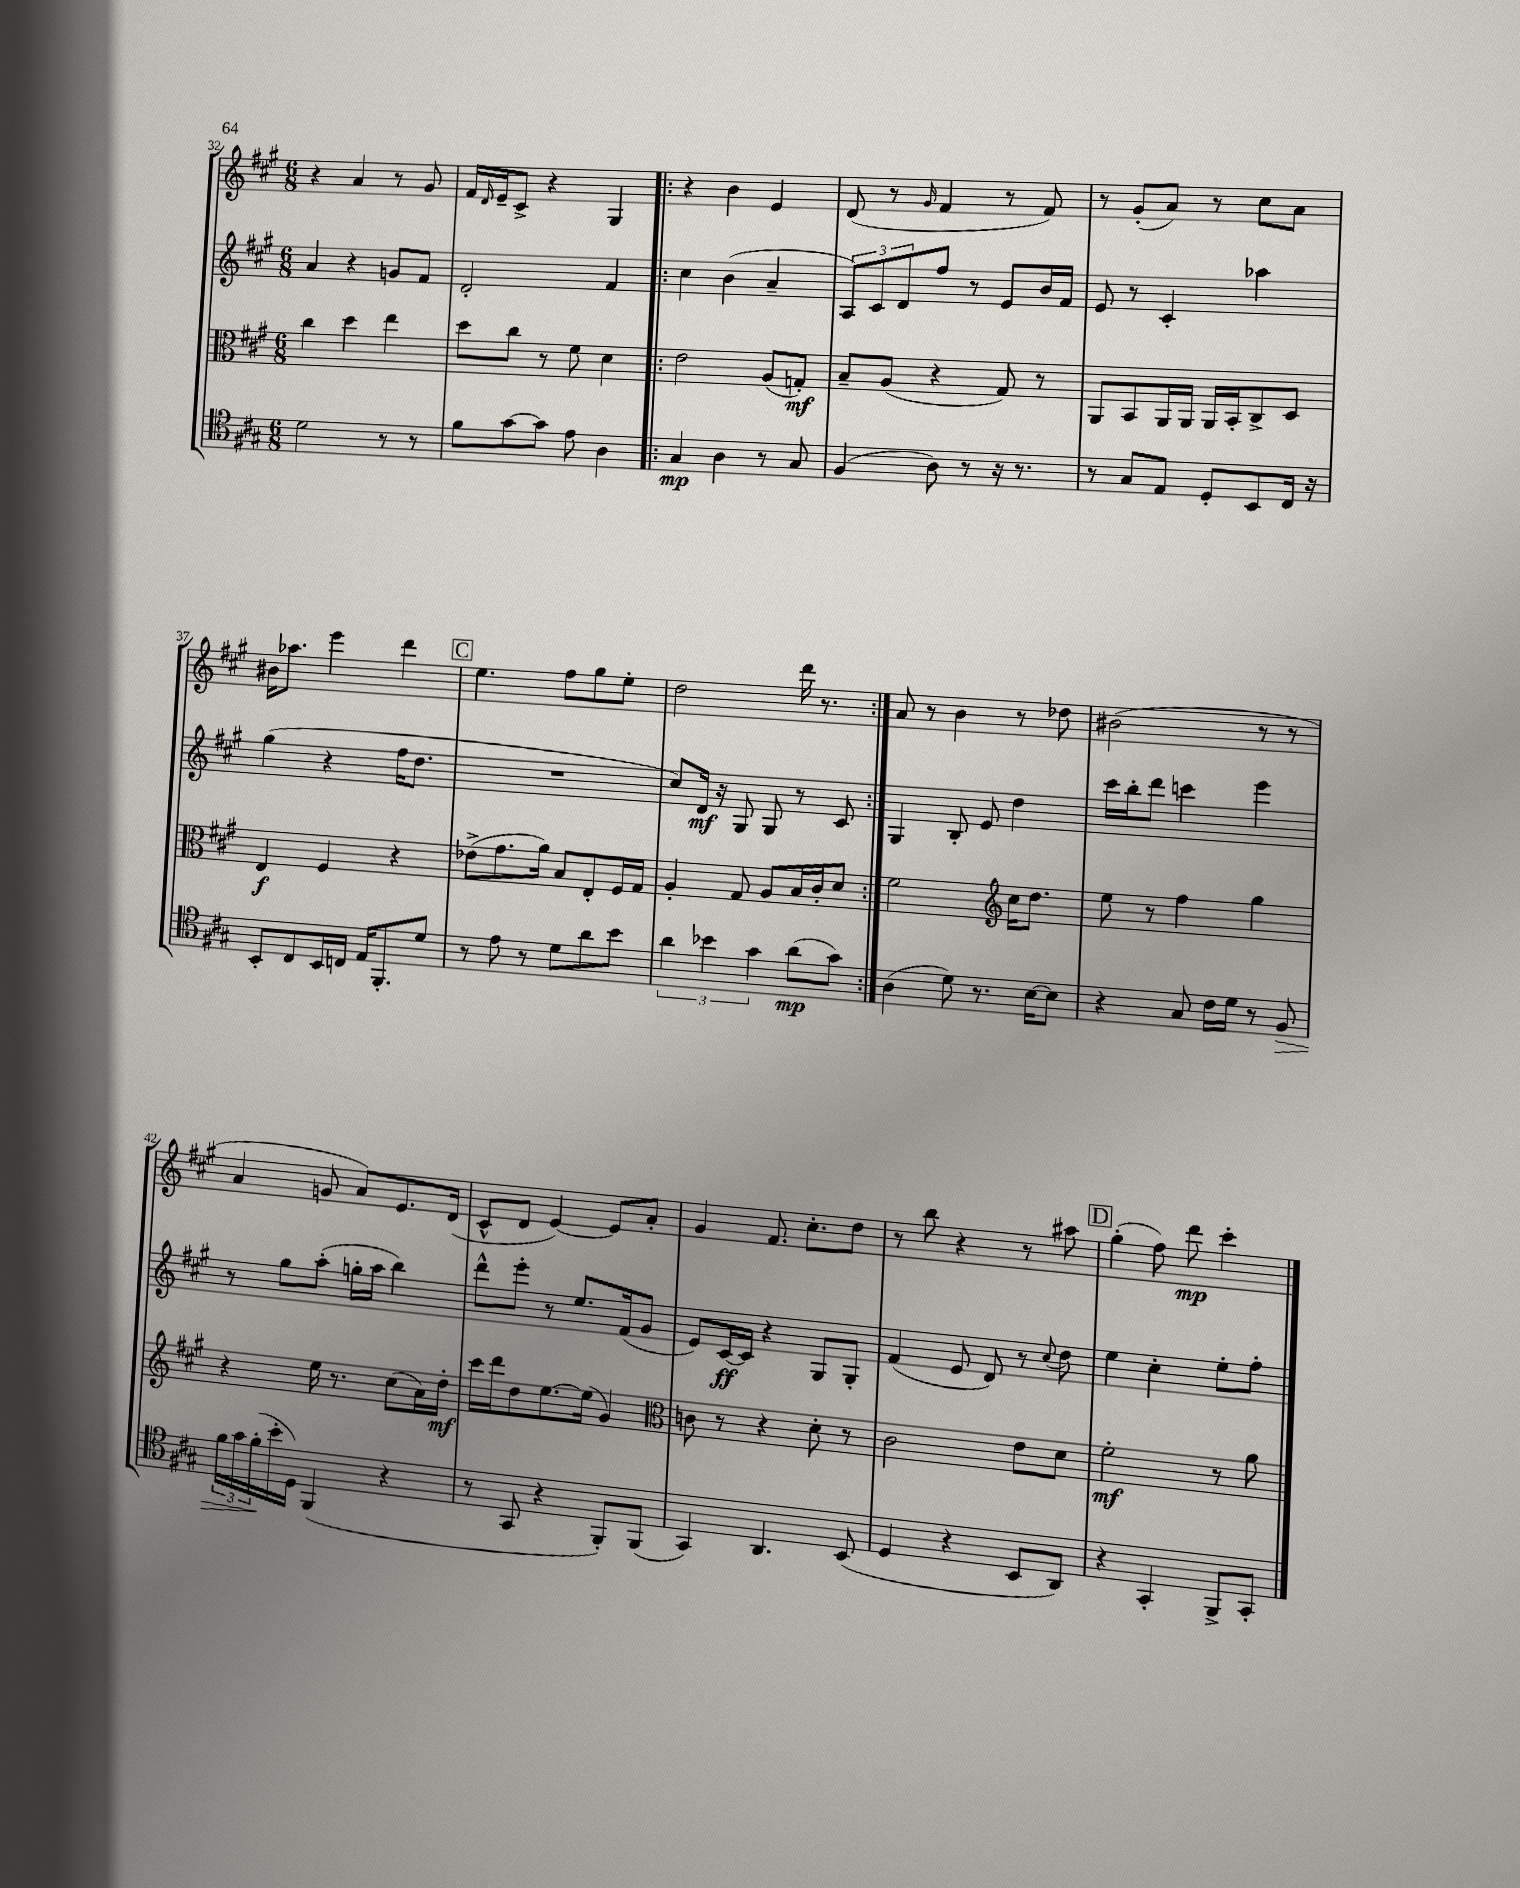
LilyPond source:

<<
\new StaffGroup <<
\new Staff = "s0" {
    \clef treble \key a \major \numericTimeSignature \time 6/8
    r4 a'4 r8 gis'8 |
    fis'16 \grace { d'16 } e'16-- cis'8-> r4 gis4 |
    \repeat volta 2 { r4 b'4 e'4 |
    d'8( r8 \grace { gis'16 } fis'4 r8 fis'8) |
    r8 gis'8-.( a'8) r8 cis''8 a'8 |
    bis'16 aes''8. e'''4 d'''4 |
    \mark \markup { \box "C" } e''4. fis''8 gis''8 e''8-. |
    d''2 d'''16 r8. | }
    a'8 r8 b'4 r8 des''8 |
    bis'2( r8 r8 |
    a'4 g'8 a'8) e'8. d'16( |
    cis'8-^ d'8 e'4~) e'8 a'8-. |
    gis'4 fis'8. cis''8.-. d''8 |
    r8 b''8 r4 r8 ais''8 |
    \mark \markup { \box "D" } gis''4-.( fis''8) d'''8\mp cis'''4-. \bar "|." |
}
\new Staff = "s1" {
    \clef treble \key a \major \numericTimeSignature \time 6/8
    a'4 r4 g'8 fis'8 |
    d'2-. fis'4 |
    \repeat volta 2 { cis''4 b'4( a'4-- |
    \tuplet 3/2 { a8) cis'8 d'8 } fis''8 r8 e'8 b'16 fis'16 |
    e'8 r8 cis'4-. aes''4 |
    gis''4( r4 fis''16 d''8. |
    \mark \markup { \box "C" } R2. |
    cis''8) d'16\mf r16 gis8 gis8 r8 cis'8 | }
    gis4 b8-. e'8 d''4 |
    cis'''16 b''16-. d'''8 c'''4 e'''4 |
    r8 gis''8 a''8-.( g''16-. a''16 b''4) |
    d'''8-^ e'''8-. r8 e''8. fis'16( gis'8 |
    e'8) cis'16~\ff cis'16 r4 gis8 gis8-. |
    fis'4( e'8 d'8) r8 \appoggiatura { cis''8 } d''8 |
    \mark \markup { \box "D" } e''4 cis''4-. e''8-. fis''8-. \bar "|." |
}
\new Staff = "s2" {
    \clef alto \key a \major \numericTimeSignature \time 6/8
    cis''4 d''4 e''4 |
    d''8 cis''8 r8 fis'8 d'4 |
    \repeat volta 2 { e'2 a8( g8-.\mf) |
    b8-- a8( r4 gis8) r8 |
    a,8 b,8 a,16 a,16 a,16 b,16-. cis8-> d8 |
    e4\f fis4 r4 |
    \mark \markup { \box "C" } ees'8->( gis'8. a'16) b8 e8-. fis16 gis16 |
    a4-. gis8 a8 b16 cis'16-. d'8 | }
    fis'2 \clef treble cis''16 d''8. |
    e''8 r8 fis''4 gis''4 |
    r4 e''16 r8. cis''8( a'16) d''16-.\mf |
    cis'''16 d'''16 d''8 e''8.~ e''16( gis'4) |
    \clef alto c'8 r8 r4 d'8-. r8 |
    cis'2 e'8 d'8 |
    \mark \markup { \box "D" } fis'2-.\mf r8 a'8 \bar "|." |
}
\new Staff = "s3" {
    \clef tenor \key a \major \numericTimeSignature \time 6/8
    d'2 r8 r8 |
    fis'8 gis'8~ gis'8 e'8 a4 |
    \repeat volta 2 { gis4\mp a4 r8 gis8 |
    fis4( a8) r8 r16 r8. |
    r8 gis8 e8 d8-. b,8 cis16 r16 |
    b,8-. cis8 b,16 c16 e16 fis,8.-. d'8 |
    \mark \markup { \box "C" } r8 e'8 r8 d'8 a'8 b'8 |
    \tuplet 3/2 { a'4 bes'4 gis'4 } a'8\mp( gis'8) | }
    a4( d'8) r8. b16~ b8 |
    r4 gis8 cis'16 d'16 r8 fis8\> |
    \tuplet 3/2 { fis'16 gis'16 fis'16-.\!( } b'16-. d16) fis,4( r4 |
    r8 gis,8 r4 fis,8-.) fis,8( |
    gis,4) a,4. b,8( |
    d4 r4 b,8 a,8) |
    \mark \markup { \box "D" } r4 gis,4-. fis,8-> gis,8-. \bar "|." |
}
>>
>>
\layout { \context { \Score currentBarNumber = #32 } }
